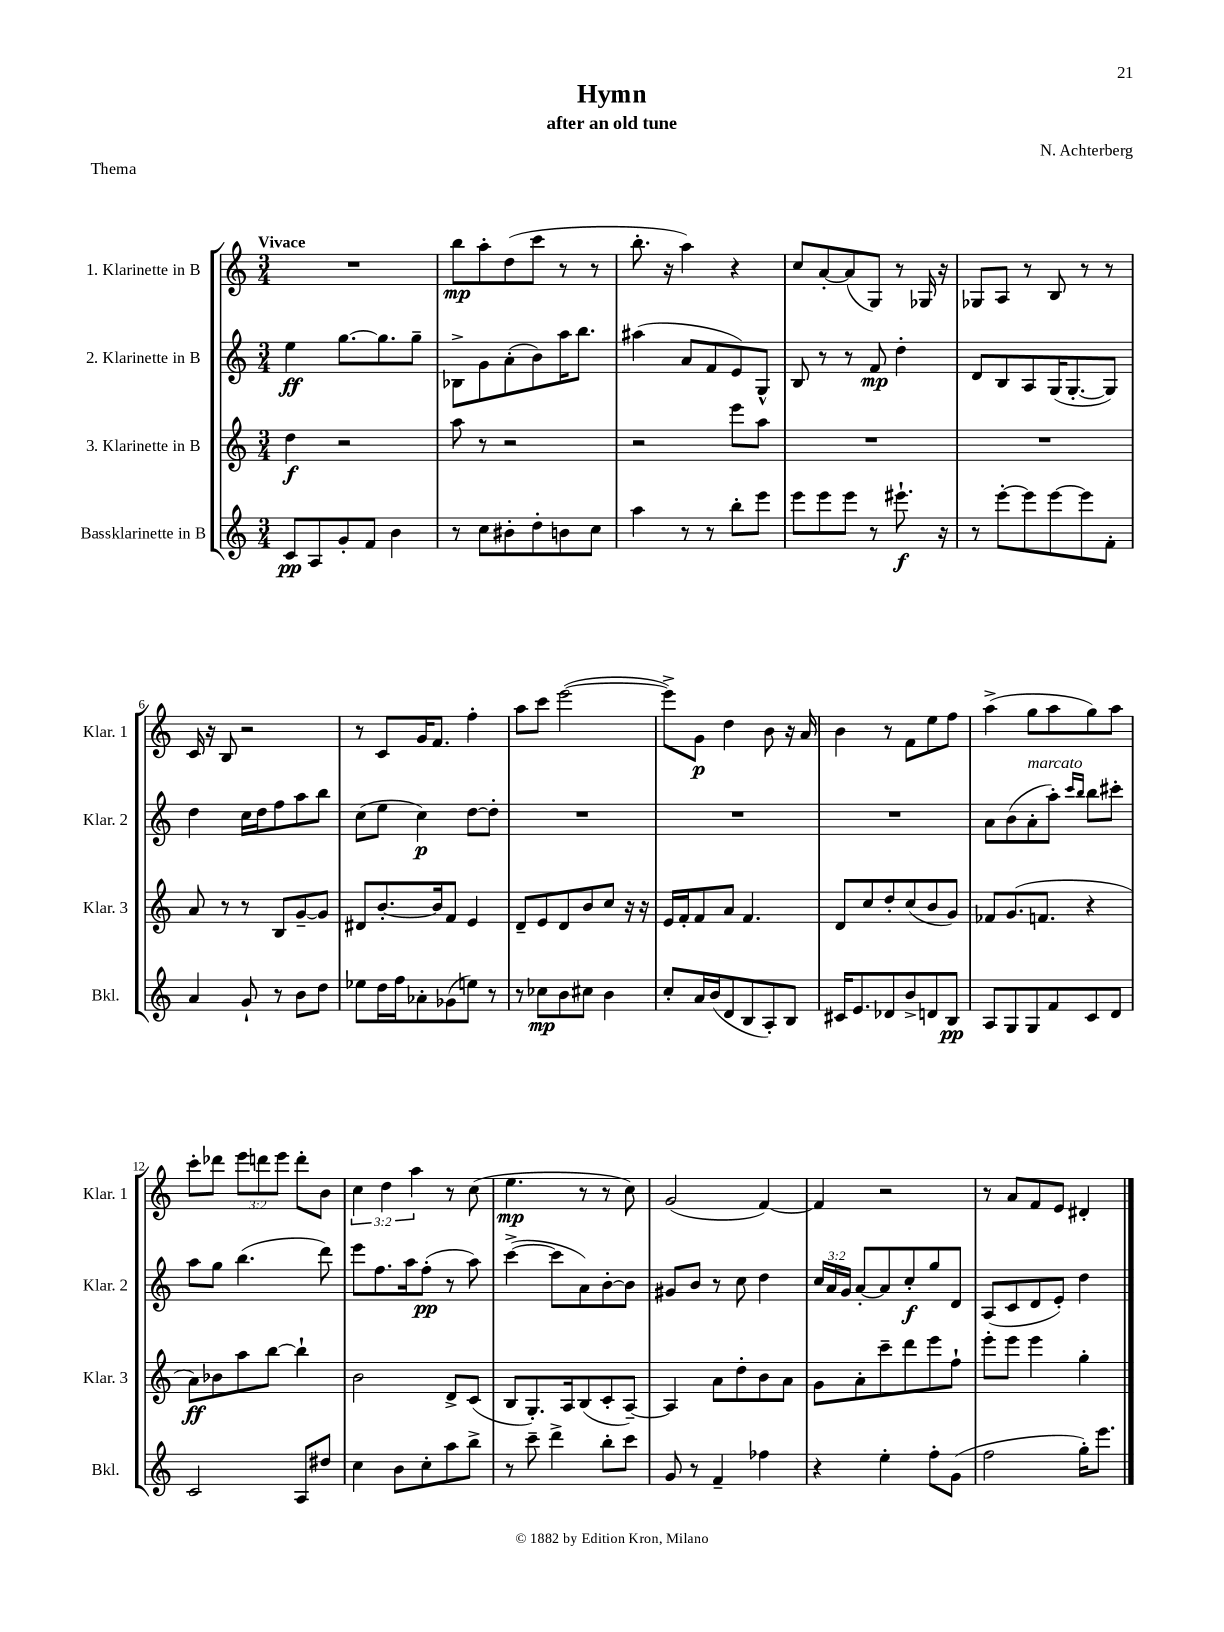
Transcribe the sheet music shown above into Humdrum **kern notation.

**kern	**dynam	**kern	**dynam	**kern	**dynam	**kern	**dynam
*part4	*part4	*part3	*part3	*part2	*part2	*part1	*part1
*staff4	*staff4	*staff3	*staff3	*staff2	*staff2	*staff1	*staff1
*I"Bassklarinette in B	*	*I"3. Klarinette in B	*	*I"2. Klarinette in B	*	*I"1. Klarinette in B	*
*I'Bkl.	*	*I'Klar. 3	*	*I'Klar. 2	*	*I'Klar. 1	*
*clefG2	*	*clefG2	*	*clefG2	*	*clefG2	*
*k[]	*	*k[]	*	*k[]	*	*k[]	*
*M3/4	*	*M3/4	*	*M3/4	*	*M3/4	*
=1	=1	=1	=1	=1	=1	=1	=1
!	!	!	!	!	!	!LO:TX:a:B:t=Vivace	!
8c/L	pp	4dd\	f	4ee\	ff	2.r	.
8A/	.	.	.	.	.	.	.
8g'/	.	2r	.	[8.gg\L	.	.	.
8f/J	.	.	.	.	.	.	.
.	.	.	.	8.gg\]	.	.	.
4b\	.	.	.	.	.	.	.
.	.	.	.	8gg~\J	.	.	.
=2	=2	=2	=2	=2	=2	=2	=2
8r	.	8aa\	.	8B-X^\L	.	8bb\L	mp
8cc\L	.	8r	.	8g\	.	8aa'\	.
8b#X'\	.	2r	.	(8a'\	.	(8dd\	.
8dd'\	.	.	.	8b\)	.	8ccc\J	.
8bn\	.	.	.	16aa\K	.	8r	.
.	.	.	.	8.bb\J	.	.	.
8cc\J	.	.	.	.	.	8r	.
=3	=3	=3	=3	=3	=3	=3	=3
4aa\	.	2r	.	(4aa#X\	.	8.bb'\	.
.	.	.	.	.	.	16r	.
8r	.	.	.	8a/L	.	4aa\)	.
8r	.	.	.	8f/	.	.	.
8bb'\L	.	8eee\L	.	8e/)	.	4r	.
8eee\J	.	8aa\J	.	8G^^/J	.	.	.
=4	=4	=4	=4	=4	=4	=4	=4
8eee\L	.	2.r	.	8B/	.	8cc/L	.
8eee\	.	.	.	8r	.	[8a'/	.
8eee\J	.	.	.	8r	.	(8a/]	.
8r	.	.	.	8f/	mp	8G/J)	.
8.eee#X`\	f	.	.	4dd'\	.	8r	.
.	.	.	.	.	.	16G-X/	.
16r	.	.	.	.	.	16r	.
=5	=5	=5	=5	=5	=5	=5	=5
8r	.	2.r	.	8d/L	.	8G-X/L	.
[8eee'\L	.	.	.	8B/	.	8A/J	.
8eee\]	.	.	.	8A/	.	8r	.
[8eee\	.	.	.	(16G/K	.	8B/	.
.	.	.	.	[8.G'/	.	.	.
8eee\]	.	.	.	.	.	8r	.
8f'\J	.	.	.	8G/J])	.	8r	.
!!LO:LB:g=z
=6	=6	=6	=6	=6	=6	=6	=6
4a/	.	8a/	.	4dd\	.	16c/	.
.	.	.	.	.	.	16r	.
.	.	8r	.	.	.	8B/	.
8g`/	.	8r	.	16cc\LL	.	2r	.
.	.	.	.	16dd\J	.	.	.
8r	.	8B/L	.	8ff\	.	.	.
8b\L	.	[8g~/	.	8aa\	.	.	.
8dd\J	.	8g/J]	.	8bb\J	.	.	.
=7	=7	=7	=7	=7	=7	=7	=7
8ee-X\L	.	8d#X/L	.	(8cc\L	.	8r	.
16dd\L	.	[8.b'/	.	8ee\J	.	8c/L	.
16ff\J	.	.	.	.	.	.	.
8a-X'\	.	.	.	4cc\)	p	16g/K	.
.	.	16b/k]	.	.	.	8.f/J	.
(8g-X\	.	8f/J	.	.	.	.	.
8een\J)	.	4e/	.	[8dd\L	.	4ff'\	.
8r	.	.	.	8dd'\J]	.	.	.
=8	=8	=8	=8	=8	=8	=8	=8
8r	.	8d~/L	.	2.r	.	8aa\L	.
8cc-X\L	mp	8e/	.	.	.	8ccc\J	.
8b\	.	8d/	.	.	.	([2eee\	.
8cc#X\J	.	8b/	.	.	.	.	.
4b\	.	8cc/J	.	.	.	.	.
.	.	16r	.	.	.	.	.
.	.	16r	.	.	.	.	.
=9	=9	=9	=9	=9	=9	=9	=9
8cc'/L	.	16e/LL	.	2.r	.	8eee^\L])	.
.	.	16f'/J	.	.	.	.	.
16a/L	.	8f/	.	.	.	8g\J	p
(16b/J	.	.	.	.	.	.	.
8d/	.	8a/J	.	.	.	4dd\	.
8B/	.	4.f/	.	.	.	.	.
8A'/)	.	.	.	.	.	8b\	.
8B/J	.	.	.	.	.	16r	.
.	.	.	.	.	.	16a/	.
=10	=10	=10	=10	=10	=10	=10	=10
16c#X/KL	.	8d/L	.	2.r	.	4b\	.
8.e/	.	.	.	.	.	.	.
.	.	8cc/	.	.	.	.	.
8d-X/	.	8dd'/	.	.	.	8r	.
8b^/	.	(8cc/	.	.	.	8f\L	.
8dn/	.	8b/	.	.	.	8ee\	.
8B/J	pp	8g/J)	.	.	.	8ff\J	.
=11	=11	=11	=11	=11	=11	=11	=11
8A/L	.	8f-X/L	.	8a\L	.	(4aa^\	.
8G/	.	(8.g/	.	(8b\	.	.	.
!	!	!	!	!LO:TX:a:i:t=marcato	!	!	!
8G/	.	.	.	8a'\	.	8gg\L	.
.	.	8.fn/J	.	.	.	.	.
8f/	.	.	.	8aa'\J)	.	8aa\	.
.	.	.	.	16qqccc/LL	.	.	.
.	.	.	.	16qqbb/JJ	.	.	.
8c/	.	4r	.	8bb\L	.	8gg\)	.
8d/J	.	.	.	8ccc#X'\J	.	8aa\J	.
!!LO:LB:g=z
=12	=12	=12	=12	=12	=12	=12	=12
2c/	.	8a\L)	ff	8aa\L	.	8ccc'\L	.
.	.	8b-X\	.	8gg\J	.	8ddd-X\J	.
.	.	8aa\	.	(4.bb\	.	12eee\L	.
.	.	.	.	.	.	12dddn\	.
.	.	[8bb\J	.	.	.	.	.
.	.	.	.	.	.	12eee\J	.
8A/L	.	4bb`\]	.	.	.	8ddd'\L	.
8dd#X/J	.	.	.	8ddd\)	.	8b\J	.
=13	=13	=13	=13	=13	=13	=13	=13
4cc\	.	2b\	.	8eee\L	.	6cc\	.
.	.	.	.	8.ff\	.	.	.
.	.	.	.	.	.	6dd\	.
8b\L	.	.	.	.	.	.	.
.	.	.	.	16aa\k	.	.	.
.	.	.	.	.	.	6aa\	.
8cc'\	.	.	.	(8ff'\J	pp	.	.
8aa\	.	8d^/L	.	8r	.	8r	.
8bb^\J	.	(8c/J	.	8aa\)	.	(8cc\	.
=14	=14	=14	=14	=14	=14	=14	=14
8r	.	8B/L	.	([4ccc^\	.	4.ee\	mp
8ccc~\	.	8.G'/)	.	.	.	.	.
4ddd^\	.	.	.	8ccc\L]	.	.	.
.	.	16A/k	.	.	.	.	.
.	.	(8B/	.	8a\)	.	8r	.
8bb'\L	.	8c'/	.	[8b'\	.	8r	.
8ccc\J	.	[8A~/J)	.	8b\J]	.	8cc\)	.
=15	=15	=15	=15	=15	=15	=15	=15
8g/	.	4A/]	.	8g#X/L	.	(2g/	.
8r	.	.	.	8b/J	.	.	.
4f~/	.	8a\L	.	8r	.	.	.
.	.	8dd'\	.	8cc\	.	.	.
4ff-X\	.	8b\	.	4dd\	.	[4f/)	.
.	.	8a\J	.	.	.	.	.
=16	=16	=16	=16	=16	=16	=16	=16
4r	.	8g\L	.	24cc/LL	.	4f/]	.
.	.	.	.	24a/	.	.	.
.	.	.	.	24g/JJ	.	.	.
.	.	8a'\	.	[8a'/L	.	.	.
4ee'\	.	8ccc~\	.	8a/]	.	2r	.
.	.	8ddd\	.	8cc'/	f	.	.
8ff'\L	.	8eee\	.	8gg/	.	.	.
(8g\J	.	8ff`\J	.	8d/J	.	.	.
=17	=17	=17	=17	=17	=17	=17	=17
2ff\	.	8eee'\L	.	(8A/L	.	8r	.
.	.	8eee\J	.	8c/	.	8a/L	.
.	.	4eee\	.	8d/	.	8f/	.
.	.	.	.	8e'/J)	.	8e/J	.
16gg'\KL)	.	4gg'\	.	4dd\	.	4d#X'/	.
8.eee\J	.	.	.	.	.	.	.
==	==	==	==	==	==	==	==
*-	*-	*-	*-	*-	*-	*-	*-
